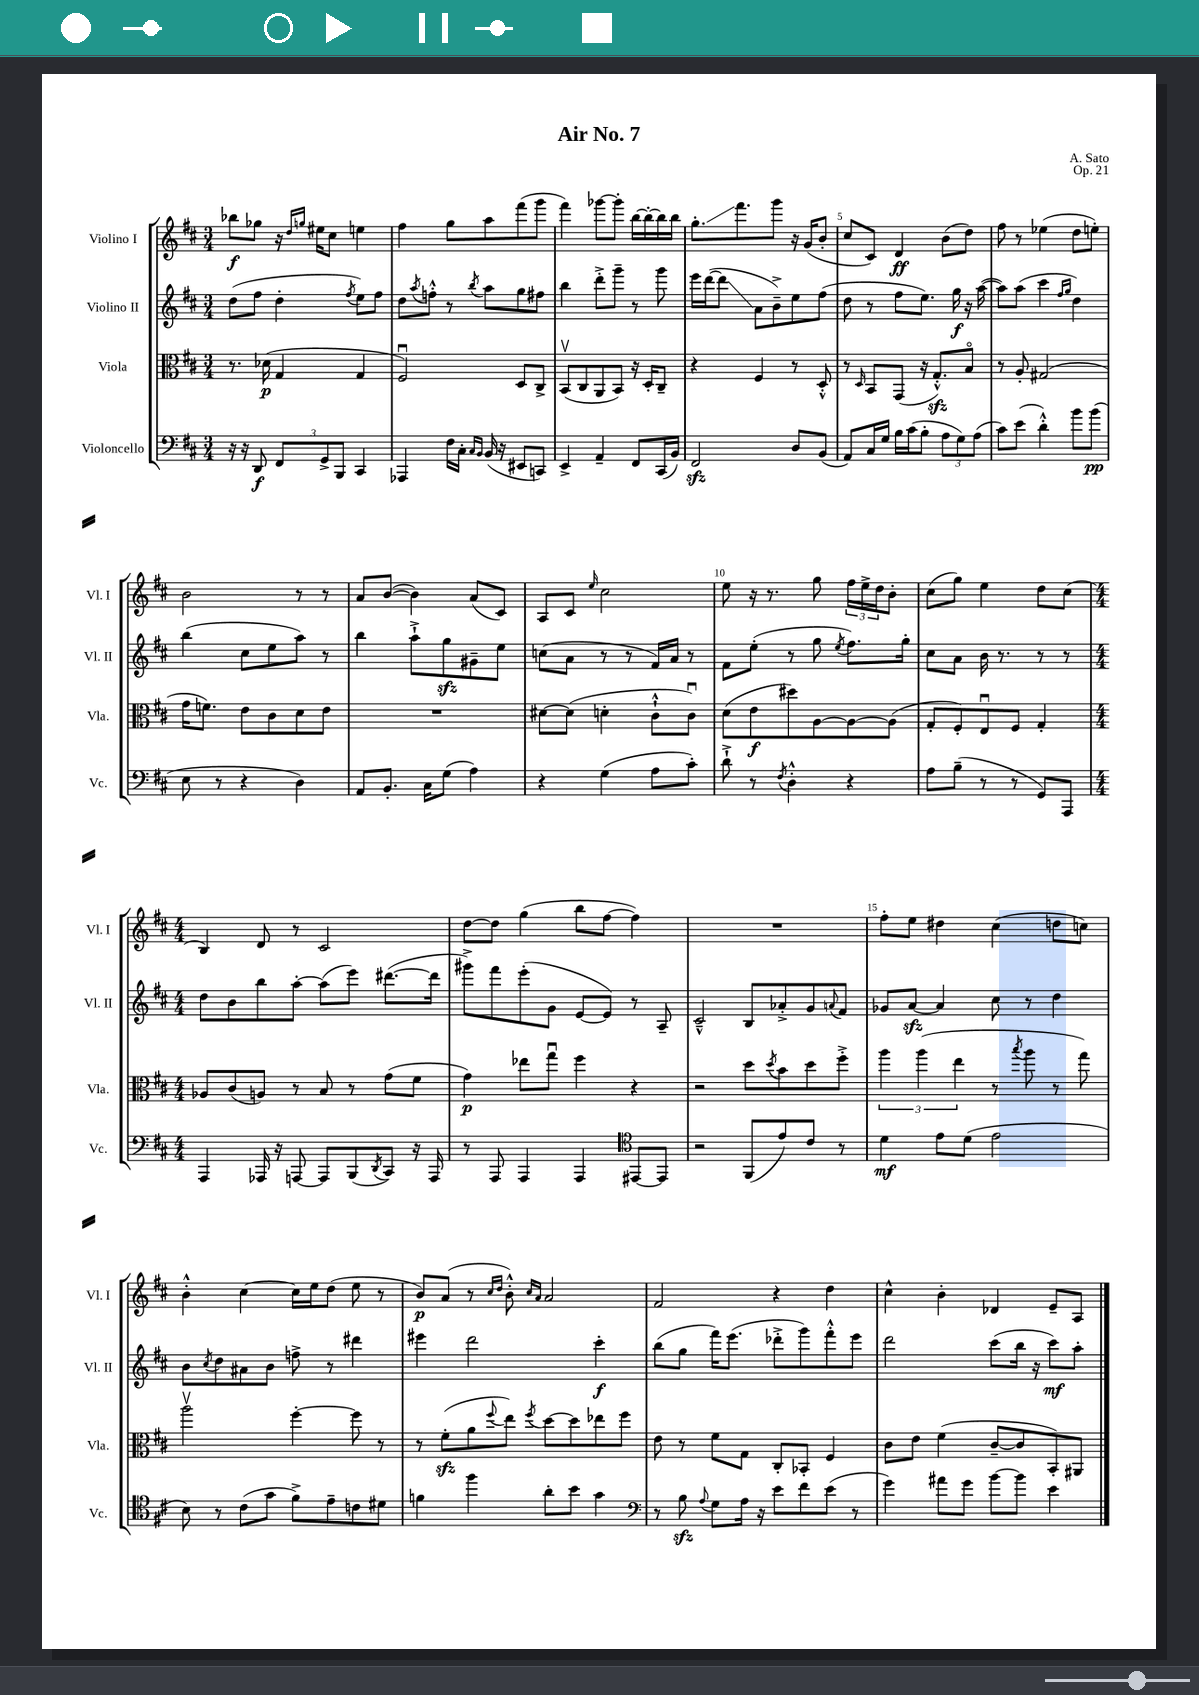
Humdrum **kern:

**kern	**kern	**kern	**kern
*staff4	*staff3	*staff2	*staff1
*clefF4	*clefC3	*clefG2	*clefG2
*k[f#c#]	*k[f#c#]	*k[f#c#]	*k[f#c#]
*M3/4	*M3/4	*M3/4	*M3/4
16r	8.r	(8dd	8bb-
16r	.	.	.
8DD	.	8ff#	8gg-
.	(16d-	.	.
12FF#	4G	4dd'	16r
.	.	.	16qqdd
.	.	.	16qqgg
.	.	.	16ee#
12GG^	.	.	.
.	.	.	8cc#
12BBB	.	.	.
.	.	8qff#	.
4CC#	4G	8ee)	4ee
.	.	8ff#	.
=	=	=	=
4AAA-	2F#u)	8dd	4ff#
.	.	8qaa	.
.	.	8ff'^^	.
16F#	.	8r	8gg
16C#'	.	.	.
16qqC#	.	.	.
16qqBB	.	8qbb	.
(16BB	.	8aa	8aa
16r	.	.	.
8EE#	8D	8gg	(8fff#
8CC)	8C#^	8ff#	8ggg
=	=	=	=
4EE^	(8BBv	4bb	4fff#)
.	8C#	.	.
4AA~	8AA	8ddd'^	[8ggg-
.	8BB)	8ggg~	8ggg-']
8FF#	16r	8r	[16bb
.	16D'	.	16bb'_
(16CC#	8C#~	8ggg	16bb]
16BB)	.	.	16bb
=	=	=	=
2FF#	4r	16eee	8.gg'
.	.	([16ddd	.
.	.	8ddd]	.
.	.	.	8.fff#
.	4F#	8a	.
.	.	8b~^)	8ggg
8D	8r	8ee	16r
.	.	.	(16g
(8BB	8D'^^	(8ff#	8b'
=	=	=	=
8AA)	8r	8dd	8cc#
.	16qqD	.	.
16C#	8BB	8r	8c#)
16G	.	.	.
16B	(8GG	8ff#	4d
(16c#	.	.	.
8B'	16r	8.ee)	.
.	8.G'^^)	.	.
12A	.	.	(8b
.	.	16gg	.
12G)	.	.	.
.	8Bo	16r	8dd)
(12A	.	.	.
.	.	([16aa	.
=	=	=	=
8c#)	8r	8aa])	8ff#
(8e	8A'	(8aa	8r
4d'^^)	(2G#	4ccc#	(4ee-
.	.	16qqff#	.
.	.	16qqgg	.
8b	.	4dd)	8dd
(8b	.	.	8ee')
=	=	=	=
8E	16g	(4bb	2b
.	8.f)	.	.
8r	.	.	.
4r	8e	8cc#	.
.	8c#	8ee	.
4D)	8d	8aa)	8r
.	8e	8r	8r
=	=	=	=
8AA	2.r	4bb	8a
8.BB'	.	.	([8b
.	.	8aa`^	4b])
16C#	.	.	.
(8G	.	8gg	.
4A)	.	8g#~	(8a
.	.	8ee	8c#)
=	=	=	=
4r	[8d#	(8cc	8A
.	(8d#]	8a	8c#
.	.	.	16qqee
(4G	4d'	8r	2cc#
.	.	8r	.
8A	8c#`^^	16f#)	.
.	.	16a	.
8c#')	8c#u)	8r	.
=	=	=	=
8d`^	(8d	8f#	8ee
8r	8e	(8ee'	16r
.	.	.	8.r
8qF#	.	.	.
4D'^^	8dd#)	8r	.
.	[8A	8gg	8gg
.	.	8qee	.
4r	8A_	8.ff#)	24ff#
.	.	.	24ee^
.	.	.	24dd
.	(8A]	.	8b'
.	.	16gg'	.
=	=	=	=
8A	8G'	8cc#	(8cc#
(8B~	8F#')	8a	8gg)
8r	8Eu	16b	4ee
.	.	8.r	.
8r	8F#	.	.
8GG)	4G'	8r	8dd
8AAA	.	8r	(8cc#
=	=	=	=
*M4/4	*M4/4	*M4/4	*M4/4
4AAA	8A-	8dd	4B)
.	(8c#	8b	.
16AAA-	8A)	8bb	8d
16r	.	.	.
[8AAA	8r	[8aa'	8r
8AAA]	8B	(8aa]	2c#
(8BBB	8r	8eee)	.
8qDD	.	.	.
8CC#)	(8g	([8.ddd#	.
16r	8f#	.	.
16AAA	.	16ddd#]	.
=	=	=	=
8r	4g)	8ggg#^)	[8dd
8AAA	.	8fff#	8dd]
4AAA	8ee-	(8eee'	(4gg
.	8ggu	8g	.
4AAA	4ff#	[8e	8bb
.	.	8e])	[8ff#
*clefC4	*	*	*
[8EE#	4r	8r	4ff#])
8EE#]	.	8A~	.
=	=	=	=
2r	2r	2c#~^^	1r
(8FF#	8dd	8B	.
.	8qdd	.	.
8e)	8b	8a-'^	.
8c#	8dd	8g	.
.	.	8qqa	.
8r	8ff#'^	8f#	.
=	=	=	=
4d	6aa	8g-	8ff#'
.	.	[8a	8ee
.	(6aa	.	.
8e	.	4a]	4dd#
.	6ee	.	.
(8d	.	.	.
2e	8r	8cc#	(4cc#
.	8qbb	.	.
.	8aa	8r	.
.	8r	4dd	8dd
.	8gg)	.	8cc)
=	=	=	=
8B)	2aav	8b	4b'^^
.	.	8qcc#	.
8r	.	8dd	.
(8c#	.	8a#	[4cc#
8g	.	8b	.
8f#^)	[4ff#'	8ff^	16cc#]
.	.	.	16ee
8e~	.	8r	(8dd
8c	8ff#]	4ddd#	8ee
8d#	8r	.	8r
=	=	=	=
4f	8r	4eee#	8b)
.	(8f#'	.	(8a
4ff#	8a	2ddd	8r
.	.	.	16qqcc#
.	8qqff#	.	16qqdd
.	8ee)	.	8b'^^)
.	.	.	16qqcc#
.	8qff#	.	16qqa
8a'	[8dd	.	2a
8b	8dd]	.	.
4g	8ee-	4ccc#'	.
.	8ff#	.	.
=	=	=	=
*clefF4	*	*	*
8r	8e	(8bb	2f#
8B	8r	8gg	.
8qqA	.	.	.
8G	8f#	16fff#)	.
.	.	(8.eee	.
16A	8G	.	.
16r	.	.	.
8e	8C#'	8ddd-'^	4r
8f#	8BB-'	8ggg)	.
(8e	4F#	8fff#'^^	4dd
8r	.	8eee	.
=	=	=	=
4g)	8c#	2ddd	4cc#^^
.	8e	.	.
8a#	(4f#	.	4b'
8g	.	.	.
[8b	[8c#~	(8ccc#	4d-
8b]	8c#]	16bb	.
.	.	16r	.
4e	8BB')	8ccc#)	8e~
.	8AA#	8aa'	8A
==	==	==	==
*-	*-	*-	*-
